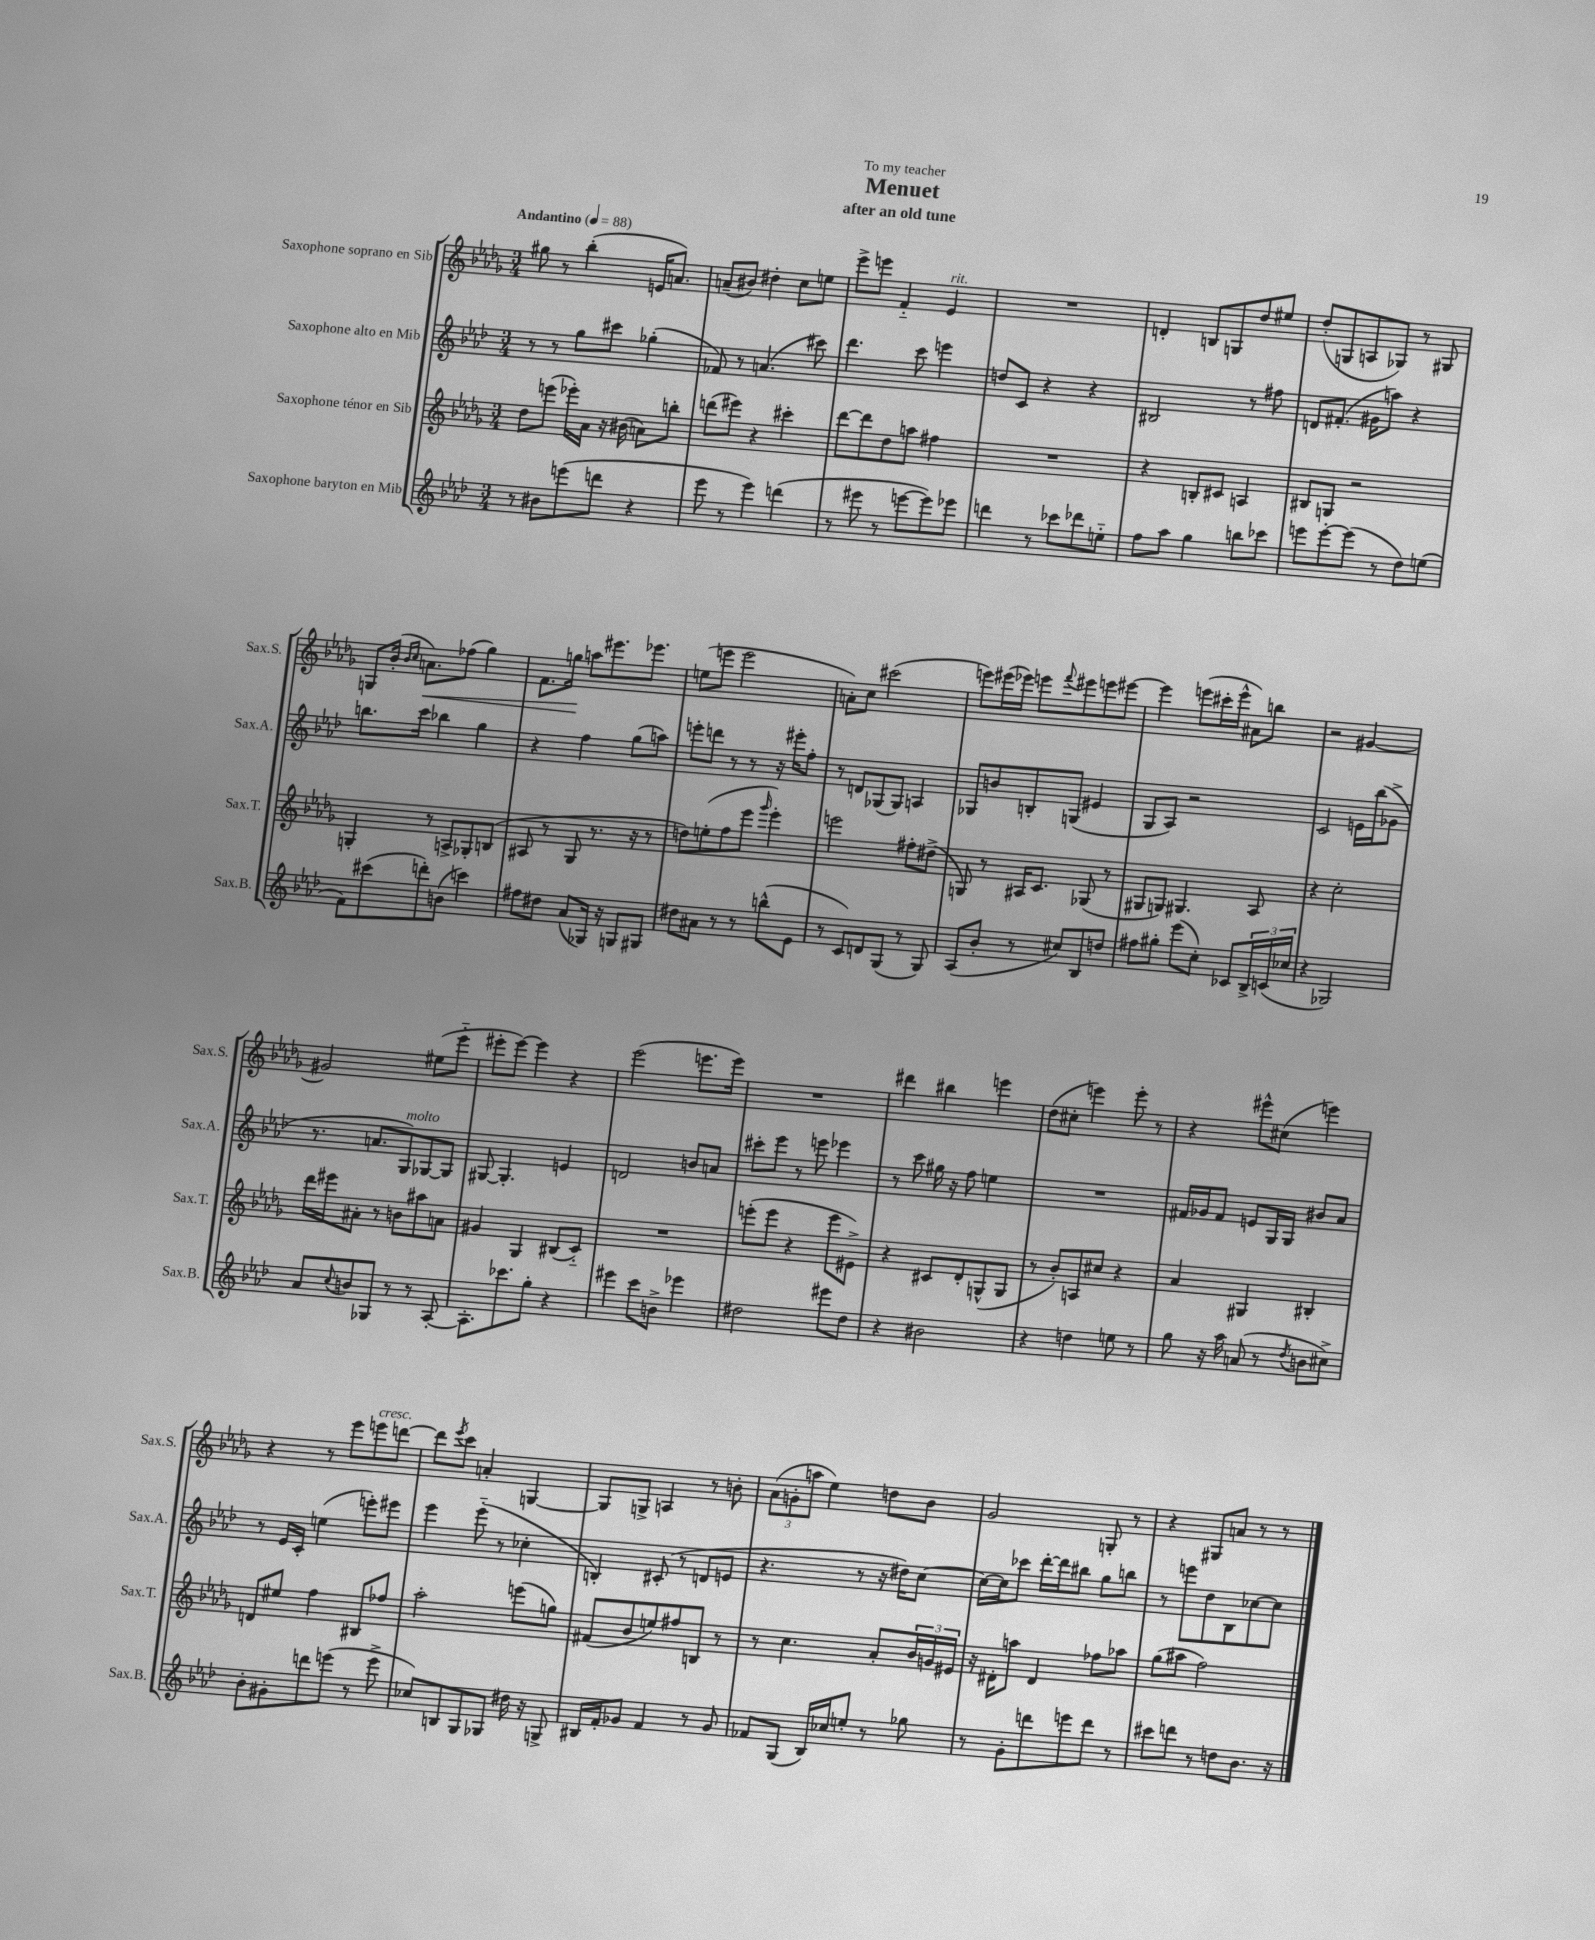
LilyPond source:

\header { title = "Menuet" subtitle = "after an old tune" dedication = "To my teacher" }
<<
\new StaffGroup <<
\new Staff = "s0" \with { instrumentName = "Saxophone soprano en Sib" shortInstrumentName = "Sax.S." } {
    \clef treble \key des \major \numericTimeSignature \time 3/4 \tempo "Andantino" 4 = 88
    gis''8 r8 bes''4-.( e'16 a'8.) |
    a'8--( bis'8) dis''4-. c''8 e''8 |
    ees'''8-> e'''8 f'4-_ ees'4^\markup { \italic "rit." } |
    R2. |
    d'4-. b8 g8 des''8 eis''8 |
    des''8-.( g8 a8 ges8) r8 gis8 |
    g8 bes'16-.( \grace { bes'16 c''16 } a'8.\<) fes''8( ges''4) |
    f'8. g''16\! a''8 eis'''8. ees'''8. |
    e''8( e'''8 e'''2 |
    a'8-.) c''8 cis'''2( |
    e'''8) eis'''16( ees'''16) e'''8 \appoggiatura { f'''8 } eis'''8 e'''8 eis'''8~ |
    eis'''4 e'''8( cis'''16-. e'''16-^ ais'8) b''8 |
    r2 gis'4~ |
    gis'2 eis''8( ees'''8-_ |
    eis'''8-. eis'''8~) eis'''4 r4 |
    ees'''2( e'''8. e'''16) |
    R2. |
    dis'''4 bis''4 e'''4 |
    des''8( cis''8-. e'''4) e'''8-. r8 |
    r4 eis'''8-^ cis''8( e'''4) |
    r4 r8 ees'''8 e'''8^\markup { \italic "cresc." } d'''8~ |
    d'''8 \acciaccatura { ees'''8 } c'''8 a'4-. g4~ |
    g8 g8-> a4 r8 b'8-. |
    \tuplet 3/2 { aes'8( g'8-. a''8 } ees''4) d''8 bes'8 |
    ges'2 g8-. r8 |
    r4 gis8 a'8 r8 r8 \bar "|." |
}
\new Staff = "s1" \with { instrumentName = "Saxophone alto en Mib" shortInstrumentName = "Sax.A." } {
    \clef treble \key aes \major \numericTimeSignature \time 3/4
    r8 r8 g''8 cis'''8 ges''4-.( |
    fes'8) r8 a'4.( cis'''8) |
    des'''4. c'''8 e'''4 |
    d''8 c'8 r4 r4 |
    bis2 r8 fis''8 |
    d'8 fis'8.-.( gis'16 a''8) r4 |
    b''8. c'''16 bes''4 g''4 |
    r4 f''4 g''8( a''8) |
    e'''8-. d'''8 r8 r8 r16 eis'''16-. f''8-. |
    r8 d'8 ges8( ges8) a4 |
    ges8 b'8 b8-. g8( eis'4 |
    g8 aes8) r2 |
    c'2 e'16 bes''16( ges'8-> |
    r8. a'8. g8^\markup { \italic "molto" }) ges8~ ges8 |
    gis8~ gis4.-. e'4 |
    d'2 b'8 a'8 |
    cis'''8-. ees'''8 r8 e'''8 ees'''4 |
    r8 c'''8 gis''16 r16 f''8 e''4 |
    R2. |
    fis'16 ges'16 fis'8 e'8 g16 g16 bis'8 aes'8 |
    r8 ees'16 c'16-. e''4( e'''8-.) eis'''8 |
    ees'''4 ees'''8-_( r8 ces''4-. |
    b4-.) cis'8-.( r8 d'8 e'8 |
    r4. r8 r16 dis''16) c''8~ |
    c''16~ c''16 ces'''8 des'''16~-. des'''16 bis''8 g''8 b''8 |
    r8 e'''8 des''8 bes8 ces''8~ ces''8 \bar "|." |
}
\new Staff = "s2" \with { instrumentName = "Saxophone ténor en Sib" shortInstrumentName = "Sax.T." } {
    \clef treble \key des \major \numericTimeSignature \time 3/4
    des''8 e'''8( ees'''16-.) aes'16 r16 bis'16( a'8) b''8-. |
    d'''8( eis'''8) r4 cis'''4-. |
    des'''8~ des'''8 des''8 a''8 fis''4 |
    R2. |
    r4 b8-. cis'8 a4 |
    bis8 g8 r2 |
    g4-. r8 a8-> ges8-. b8( |
    ais8 r8 ges8 r8. r16 r8 |
    d''8) e''8-.( f''8 ees'''8 \grace { ges'''16 } ees'''4-.) |
    e'''2 fis''8-. dis''8->( |
    g8) r8 ais16 c'8. ges8( r8 |
    gis8 g8) gis4. aes8 |
    r4 c''2-. |
    des'''16 eis'''16 ais'8-. r8 b'8 ais''8 a'8 |
    gis'4 ges4 bis8( c'8-_) |
    R2. |
    e'''8-.( e'''8 r4 e'''8 eis'8->) |
    r4 cis'8 des'8-. g8-^( g8 |
    r8 bes'8-.) a8 cis''8 r4 |
    aes'4 gis4 bis4-. |
    d'8 eis''8 f''4 bis8 fes''8 |
    aes''2-. e'''8( g''8) |
    fis'8( bes'8 e''8) fis''8 b8 r8 |
    r8 c''4. aes'8-. \tuplet 3/2 { bes'16 g'16 eis'16 } |
    r16 dis'16-. a''8 dis'4 fes''8 aes''8 |
    ges''8( ais''8 f''2) \bar "|." |
}
\new Staff = "s3" \with { instrumentName = "Saxophone baryton en Mib" shortInstrumentName = "Sax.B." } {
    \clef treble \key aes \major \numericTimeSignature \time 3/4
    r8 bis'8 e'''8( d'''8 r4 |
    ees'''8 r8 ees'''4) d'''4( |
    r8 eis'''8 r8 e'''8~ e'''8) ees'''8 |
    d'''4 r8 ces'''8 des'''8 e''8-_ |
    f''8 aes''8 g''4 b''8 ces'''8 |
    e'''8 e'''8~-. e'''8( r8 des''8) e''8( |
    f'8) cis'''8( d'''8-.) b'8( c'''4) |
    fis''8 dis''8 aes'8( ges16) r16 g8 gis8 |
    dis''8 ais'8 r8 r8 b''8-^( ees'8 |
    r8 c'8) d'8 g8( r8 g8) |
    aes8( bes'8-. r8 cis''8) bes8 d''8 |
    fis''8 gis''8-. ees'''8( c''8-.) ces'8 \tuplet 3/2 { bes16-> c'16( ces''16 } |
    r4 ges2) |
    aes'8 \appoggiatura { c''8 } b'8 ges8 r8 r8 aes8~-. |
    aes8.-. ces'''8. g''8-. r4 |
    eis'''4 c'''8 b'8-> ees'''4 |
    dis''2 eis'''8 dis''8 |
    r4 bis'2 |
    r4 d''4 e''8 r8 |
    g''8 r16 aes''16 a'8( r8 \acciaccatura { des''8 } b'8 cis''8->) |
    bes'8-. gis'8-. d'''8 e'''8( r8 e'''8-> |
    ces''8) b8 g8 ges8 dis''16 r16 g8-> |
    bis16 f'16-. ges'8 f'4 r8 ges'8 |
    fes'8 g8( bes16) ces''16 e''8-. r8 ges''8 |
    r8 g'8-. d'''8 e'''8 d'''8 r8 |
    cis'''8 d'''8 r8 d''8 bes'8. r16 \bar "|." |
}
>>
>>
\layout { \context { \Score \remove "Bar_number_engraver" } }
